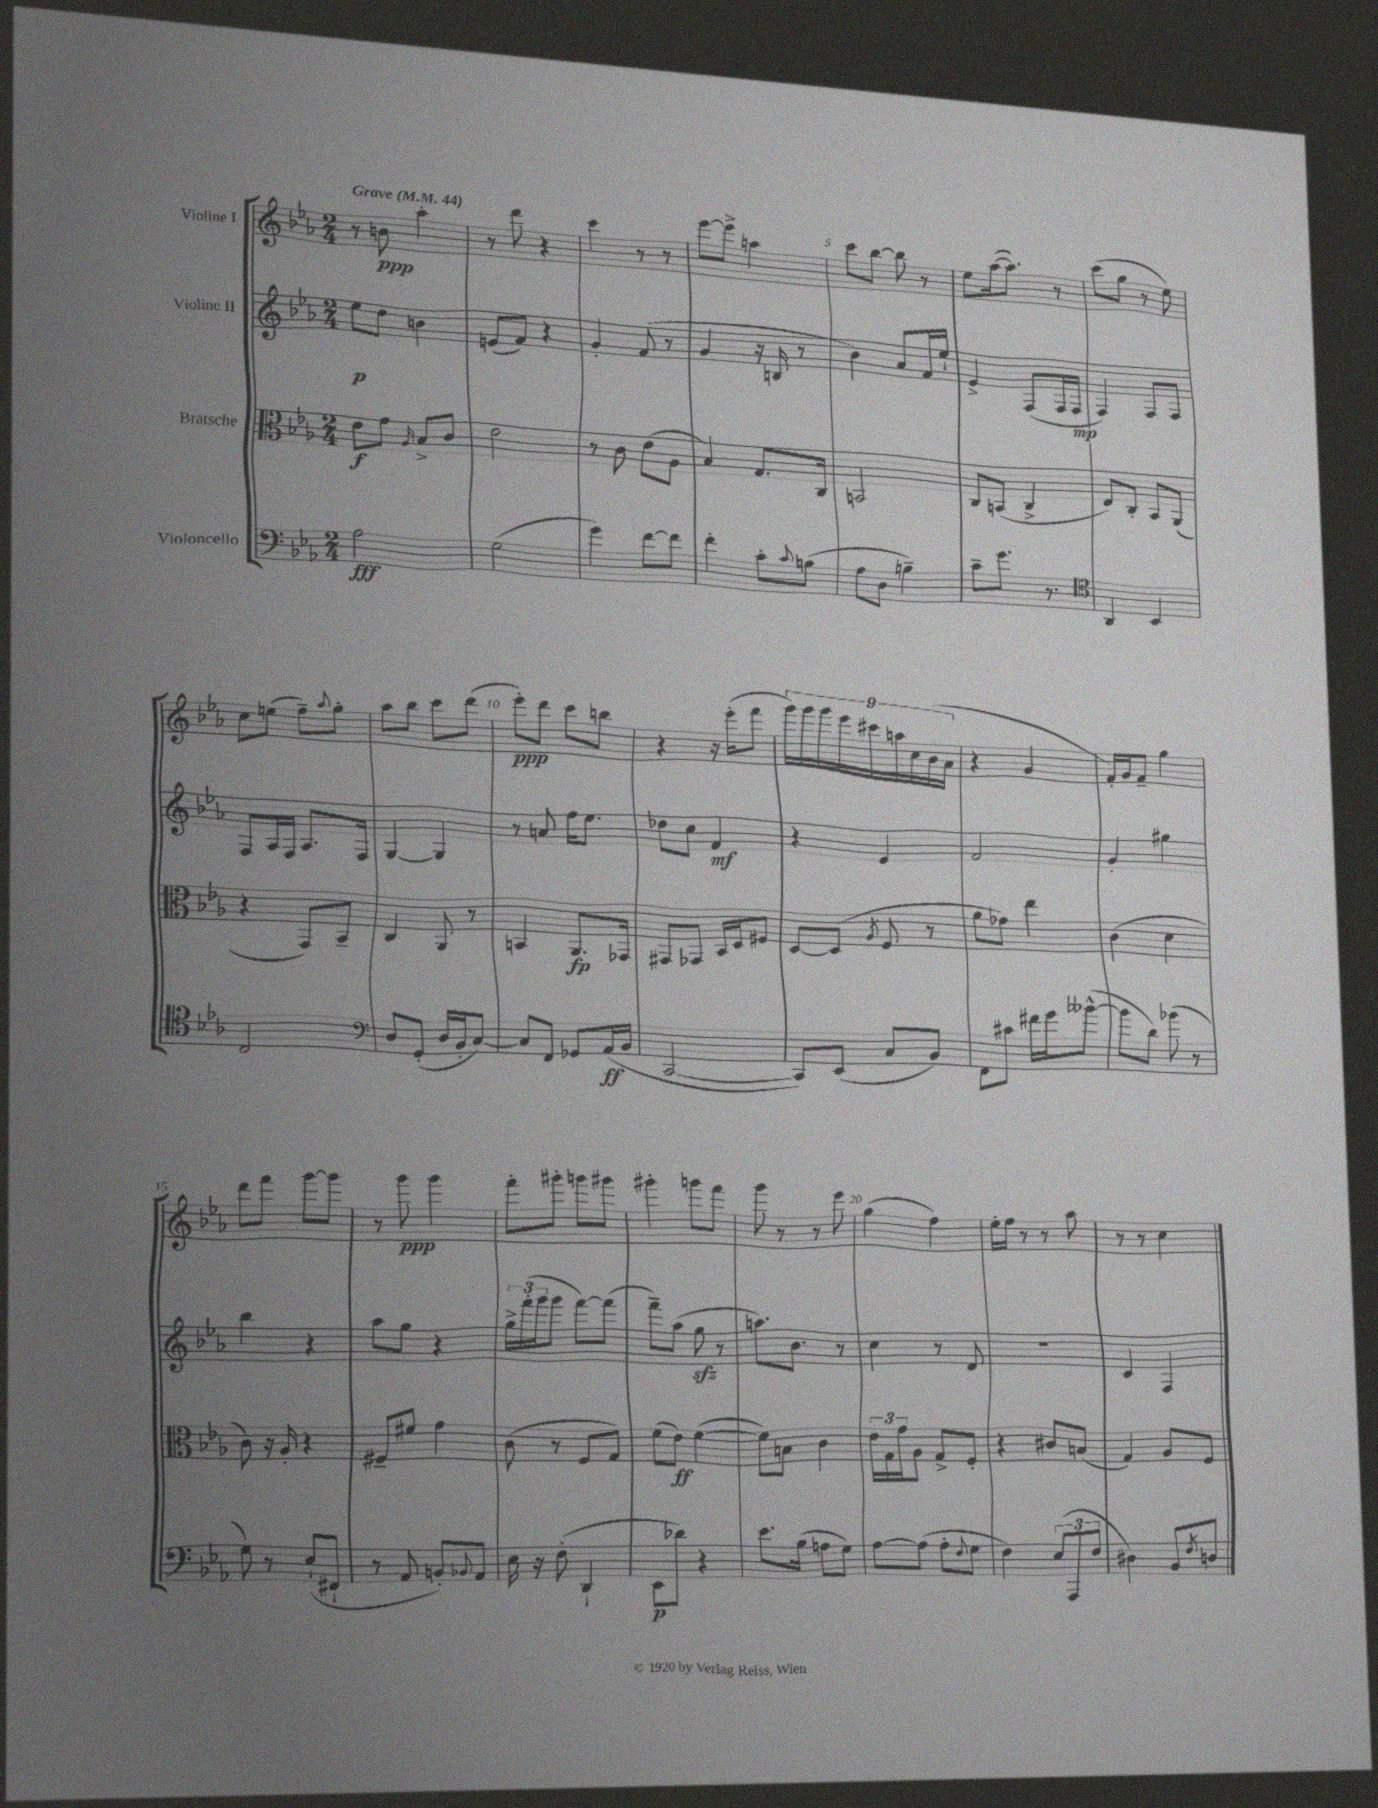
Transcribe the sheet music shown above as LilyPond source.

<<
\new StaffGroup <<
\new Staff = "s0" \with { instrumentName = "Violine I" } {
    \clef treble \key ees \major \numericTimeSignature \time 2/4 \tempo "Grave" 4 = 44
    r8 b'8\ppp aes''4-. |
    r8 d'''8 r4 |
    c'''4 r8 r8 |
    ees'''8~ ees'''8-> a''4 |
    c'''8 bes''8~ bes''8 r8 |
    ees''8 aes''16~( aes''8.) r8 |
    c'''8( g''8 r8 ees''8) |
    c''8 e''8( f''8--) \appoggiatura { aes''8 } g''8-. |
    aes''8 bes''8 c'''8 d'''8( |
    ees'''8-.\ppp) d'''8 c'''8 b''8 |
    r4 r16 ees'''16-.( f'''8 |
    \tuplet 9/8 { g'''16) g'''16 g'''16 ees'''16 cis'''16 a''16 c''16 bes'16( aes'16 } |
    r4 g'4 |
    f'16-.) g'16 f'8-- g''4 |
    d'''8 f'''8 g'''8~ g'''8 |
    r8 g'''8\ppp g'''4 |
    f'''8-. gis'''8-. g'''8 gis'''8 |
    gis'''4-. g'''8 f'''8 |
    g'''8 r8 r8 ees'''8 |
    g''4( f''4) |
    ees''16-. f''16 r8 r8 aes''8 |
    r8 r8 c''4 \bar "|." |
}
\new Staff = "s1" \with { instrumentName = "Violine II" } {
    \clef treble \key ees \major \numericTimeSignature \time 2/4
    ees''8\p d''8 b'4 |
    e'8( f'8) r4 |
    g'4-. f'8( r8 |
    g'4 r16 b16 r8 |
    bes'4) aes'8 f'16 ees''16-! |
    ees'4-> f8( f16 f16\mp |
    f4) f8 f8 |
    f8 aes16 f16 aes8. f16 |
    g4~ g4 |
    r8 a'8 f''16 ees''8. |
    des''8 c''8 f'4\mf |
    r4 ees'4 |
    f'2 |
    g'4-. gis''4 |
    bes''4 r4 |
    aes''8 g''8 r4 |
    \tuplet 3/2 { g''16-> f'''16-.( g'''16 } g'''8 f'''8~) f'''8( |
    f'''8--) aes''8( g''8\sfz r8 |
    a''8.) bes'8. r8 |
    c''4 r8 d'8 |
    R2 |
    c'4 f4 \bar "|." |
}
\new Staff = "s2" \with { instrumentName = "Bratsche" } {
    \clef alto \key ees \major \numericTimeSignature \time 2/4
    ees'8\f g'8 \grace { aes16 } bes8-> c'8 |
    ees'2 |
    r8 c'8 ees'8( aes8 |
    bes4) g8. c16 |
    b,2 |
    c8 b,8( c4-> |
    ees8) c8-. bes,8 aes,8( |
    r4 g,8) bes,8-- |
    c4 aes,8 r8 |
    b,4 aes,8.\fp ges,16 |
    gis,8 ges,8 bes,16 d16 fis8 |
    d8~ d8( \acciaccatura { aes8 } f8 r8 |
    aes'8 ges'8) ees''4 |
    c'4( d'4 |
    c'8) r16 aes16-. r4 |
    fis8-- fis'8 g'4 |
    c'8( r8 f8 g8) |
    f'8( ees'8\ff) f'4~( |
    f'8) b8 c'4 |
    \tuplet 3/2 { ees'16 g16 g'16 } aes8 g8-> f8-. |
    r4 cis'8 b8( |
    g4) aes8 f8 \bar "|." |
}
\new Staff = "s3" \with { instrumentName = "Violoncello" } {
    \clef bass \key ees \major \numericTimeSignature \time 2/4
    aes2\fff |
    g2( |
    g'4) f'8~ f'8 |
    f'4-. c'8-. \appoggiatura { c'8 } b8( |
    aes8 d8 b4--) |
    c'8-- g'8. r8. |
    \clef tenor aes,4 bes,4 |
    c2 |
    \clef bass d8 g,8-.( d16 bes,16-. c8~) |
    c8 f,8 ges,8 aes,16\ff( bes,16 |
    c,2~ |
    c,8) ees,8( c8 bes,8) |
    f,8 cis'8 fis'16 g'16 beses'8~-^( |
    beses'8 d'8) bes'8( r8 |
    g8) r8 ees8-!( fis,8-! |
    r8 aes,8 b,8-.) \appoggiatura { bes,8 } aes,8 |
    ees16 r16 f8-.( d,4-! |
    ees,8\p des'8) r4 |
    ees'8. bes16( a8 g8) |
    aes8~ aes8( aes8-. \appoggiatura { f8 } g8 |
    f4) \tuplet 3/2 { ees8( aes,,8 f8 } |
    dis4) bes,8 \acciaccatura { f8 } d8 \bar "|." |
}
>>
>>
\layout { \context { \Score \override BarNumber.break-visibility = ##(#f #t #t) barNumberVisibility = #(every-nth-bar-number-visible 5) } }
